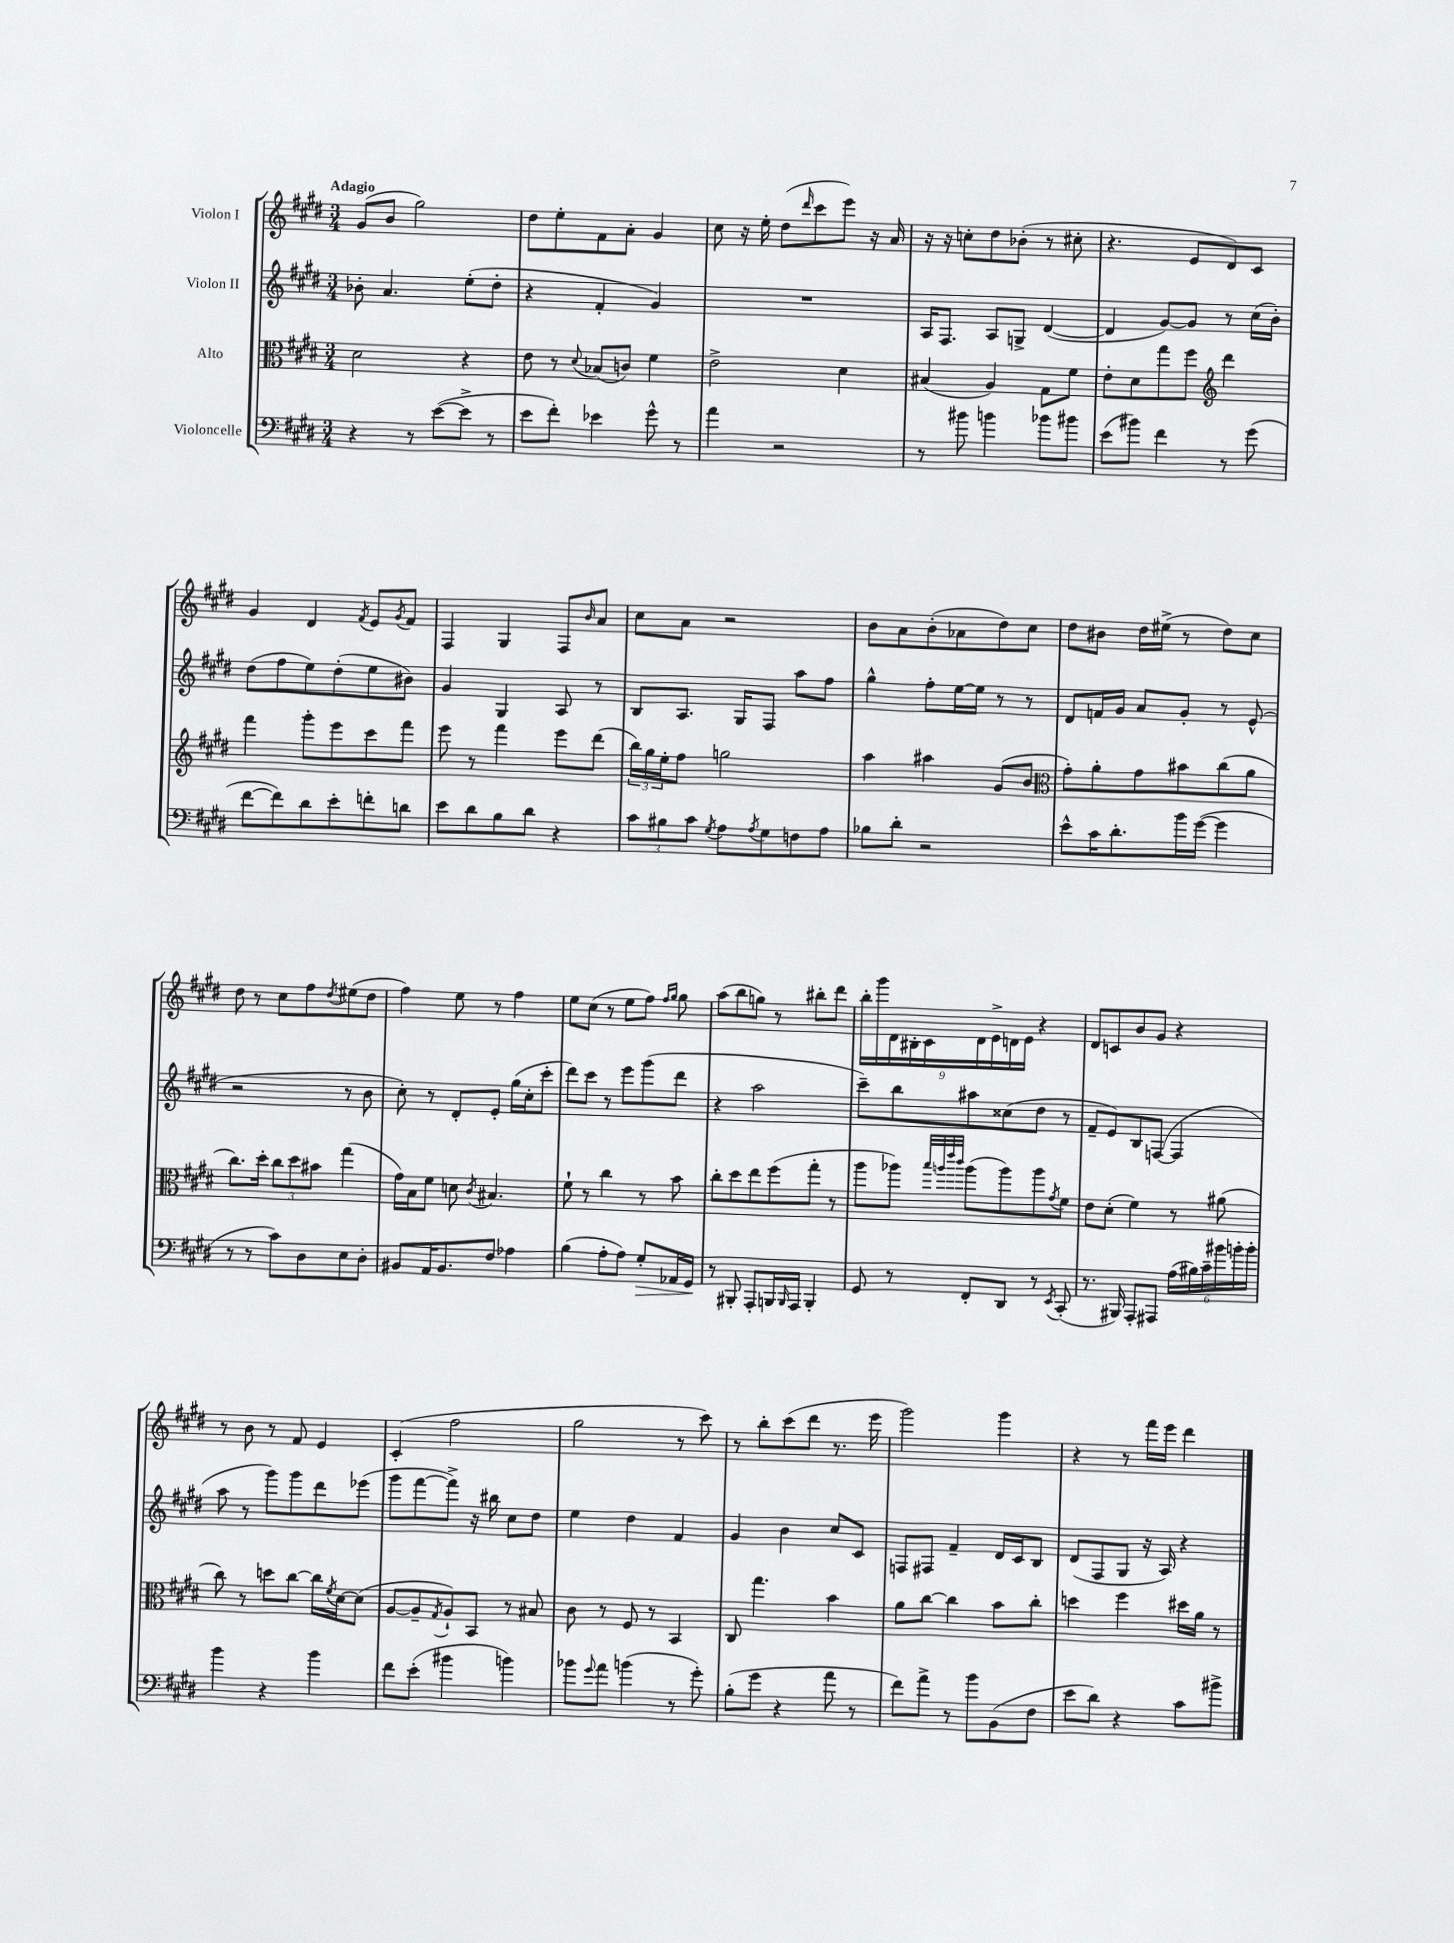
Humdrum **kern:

**kern	**kern	**kern	**kern
*staff4	*staff3	*staff2	*staff1
*clefF4	*clefC3	*clefG2	*clefG2
*k[f#c#g#d#]	*k[f#c#g#d#]	*k[f#c#g#d#]	*k[f#c#g#d#]
*M3/4	*M3/4	*M3/4	*M3/4
4r	2d#	8b-'	(8g#
.	.	4.a	8b
8r	.	.	2gg#)
([8e	.	.	.
8e^]	4r	(8ee'	.
8r	.	8dd#'	.
=	=	=	=
8e	8e	4r	8dd#
8f#')	8r	.	8ee'
.	8qqd#	.	.
4e-	(8B-	4f#'	8f#
.	8c)	.	8a'
8g#^^	4f#	4g#)	4g#
8r	.	.	.
=	=	=	=
4a	2e^	2.r	8cc#
.	.	.	16r
.	.	.	16ee'
2r	.	.	(8dd#
.	.	.	16qqddd#
.	.	.	8ccc#
.	4d#	.	8eee)
.	.	.	16r
.	.	.	16a
=	=	=	=
8r	(4B#	16A	16r
.	.	8.F#	16r
8b#	.	.	8cc'
4b	4A)	8A	8dd#
.	.	8G^	(8b-'
8b-	8G#	([4d#	8r
8b#	8f#	.	8cc#'
=	=	=	=
(8e	8e'	4d#]	4.r
8b#)	8d#	.	.
4f#	8gg#	[8g#)	.
.	8ff#	8g#]	8e
*	*clefG2	*	*
8r	4ddd#	8r	8d#)
(8g#	.	(16cc#	8c#
.	.	16b')	.
=	=	=	=
[8f#	4fff#	(8dd#	4g#
8f#])	.	8ff#	.
8d#	8ggg#'	8ee)	4d#
8e'	8eee	(8dd#'	.
.	.	.	8qf#
8f'	8ccc#	8ee	8e
.	.	.	8qg#
8d	8fff#	8b#)	8f#
=	=	=	=
8e	8eee	4g#	4F#
8d#	8r	.	.
8B	4fff#	4G#	4G#
8d#	.	.	.
4r	8eee	8A	8F#
.	.	.	16qqb
.	(8ddd#	8r	8a
=	=	=	=
12c#	24bb)	8B	8cc#
.	24gg#	.	.
12B#	24ee'	.	.
.	8ff#	8.A	8a
12c#	.	.	.
8qG#	.	.	.
8A	2gg	.	2r
.	.	16G#	.
8qA	.	.	.
8G#	.	8F#	.
8F	.	8aa	.
8A	.	8ff#	.
=	=	=	=
8B-	4aa	4gg#^^	8b
8d#'	.	.	8a
2r	4aa#	8ff#'	(8b'
.	.	[16ee	8a-
.	.	16ee]	.
.	(8g#	8r	8dd#)
.	8b	8r	8cc#
=	=	=	=
*	*clefC3	*	*
8e^^	8g#')	8d#	8dd#
16c#	8a'	16f	8b#
8.d#'	.	16g#	.
.	8g#	8a	16dd#
.	.	.	(16ee#^
16b	8b#	8g#'	8r
([16g#	.	.	.
4g#]	(8cc#	8r	8dd#)
.	8a	(8e^^	8cc#
=	=	=	=
8r	8.cc#)	2r	8dd#
8r	.	.	8r
.	16dd#'	.	.
8c#)	12cc#	.	8cc#
.	12dd#	.	.
8D#	.	.	8ff#
.	12b#	.	.
.	.	.	8qdd#
8E	(4gg#	8r	(8ee#
8D#'	.	8b	8dd#
=	=	=	=
8BB#	16g#)	8cc#')	4ff#)
.	16B	.	.
16AA	8f#	8r	.
8.BB#	.	.	.
.	8d	8d#'	8ee
.	8qc#	.	.
8F#	4.B#	8e'	8r
4A-	.	(16gg#	4ff#
.	.	16cc#'	.
.	.	8ccc#'	.
=	=	=	=
(4B	8f#`	8ddd#)	8ee
.	8r	8ccc#	(8cc#
8A'	4cc#	8r	8r
8A)	.	8eee	8ee
8G#'	8r	(8ggg#	8ff#)
.	.	.	16qqff#
.	.	.	16qqgg#
16AA-	8b	8ddd#	8gg#
16GG#	.	.	.
=	=	=	=
8r	8cc#'	4r	(8aa
8BBB#'	8dd#	.	8bb
8AAA'	8ee	2aa	8gg)
16BBB	(8ff#	.	8r
16qqBBB	.	.	.
16AAA	.	.	.
4BBB'	8gg#'	.	8bb#'
.	8r	.	8ddd#
=	=	=	=
8GG#	8aa	8ccc#~)	18bb'
.	.	.	18ggg#
.	.	.	18d#
8r	8aa-)	8bb	.
.	.	.	18B#'
.	.	.	18c#
.	32qqbb	.	.
.	32qqaa	.	.
.	32qqeee	.	.
.	32qqccc#	.	.
8FF#'	(8aa	8aa#	.
.	.	.	18d#
.	.	.	18e^
8DD#	8aa)	(8cc##	.
.	.	.	18d
.	.	.	18e
8r	8aa	8dd#	4r
8qEE	8qg#	.	.
(8CC#'	8f#	8r	.
=	=	=	=
8.r	8e	8f#~	8d#
.	(8d#'	8e)	8c
16BBB#)	.	.	.
8AAA'	4f#)	8B	8b
8AAA#	.	([8F	8g#
(24A	8r	4F]	4r
24B#)	.	.	.
24c#~	.	.	.
24b#	(8a#	.	.
24b'	.	.	.
24b'	.	.	.
=	=	=	=
4b	8cc#)	8aa	8r
.	8r	8r	8b
4r	8dd	8ggg#)	8r
.	[8cc#	8ggg#	8f#
4b	16cc#]	8ddd#	4e
.	8qf#	.	.
.	[16d#	.	.
.	(8d#]	(8eee-	.
=	=	=	=
8f#	[8A	8ggg#	(4c#'
(8e'	8A~]	[8fff#	.
.	8qG#	.	.
4b#	8A`)	8fff#^])	2ff#
.	8BB	16r	.
.	.	16bb#	.
4b)	8r	8cc#	.
.	8B#	8dd#	.
=	=	=	=
8b-	8c#	4ee	2gg#
8qqg#	.	.	.
8a	8r	.	.
(4b	8F#	4dd#	.
.	8r	.	.
8r	4BB	4f#	8r
8g#')	.	.	8ccc#)
=	=	=	=
(8B'	8C#	4g#	8r
8g#	4.gg#	.	8bb'
4r	.	4b	(8ccc#
.	.	.	8ddd#
8a	4b	8cc#	8.r
8r	.	8c#	.
.	.	.	16eee
=	=	=	=
8f#)	8a	8F	2ggg#)
8a^	[8cc#	8F#	.
8r	4cc#]	4f#~	.
8b	.	.	.
(8BB	8b	16d#	4ggg#
.	.	16c#	.
8F#	8cc#'	8B	.
=	=	=	=
8e	4dd	(8d#	4r
8d#)	.	8F#	.
4r	4ff#	8G#	8r
.	.	16r	16fff#
.	.	16A)	16eee
8c#	16dd#	4r	4ddd#
.	16a	.	.
8b#^	8r	.	.
==	==	==	==
*-	*-	*-	*-
